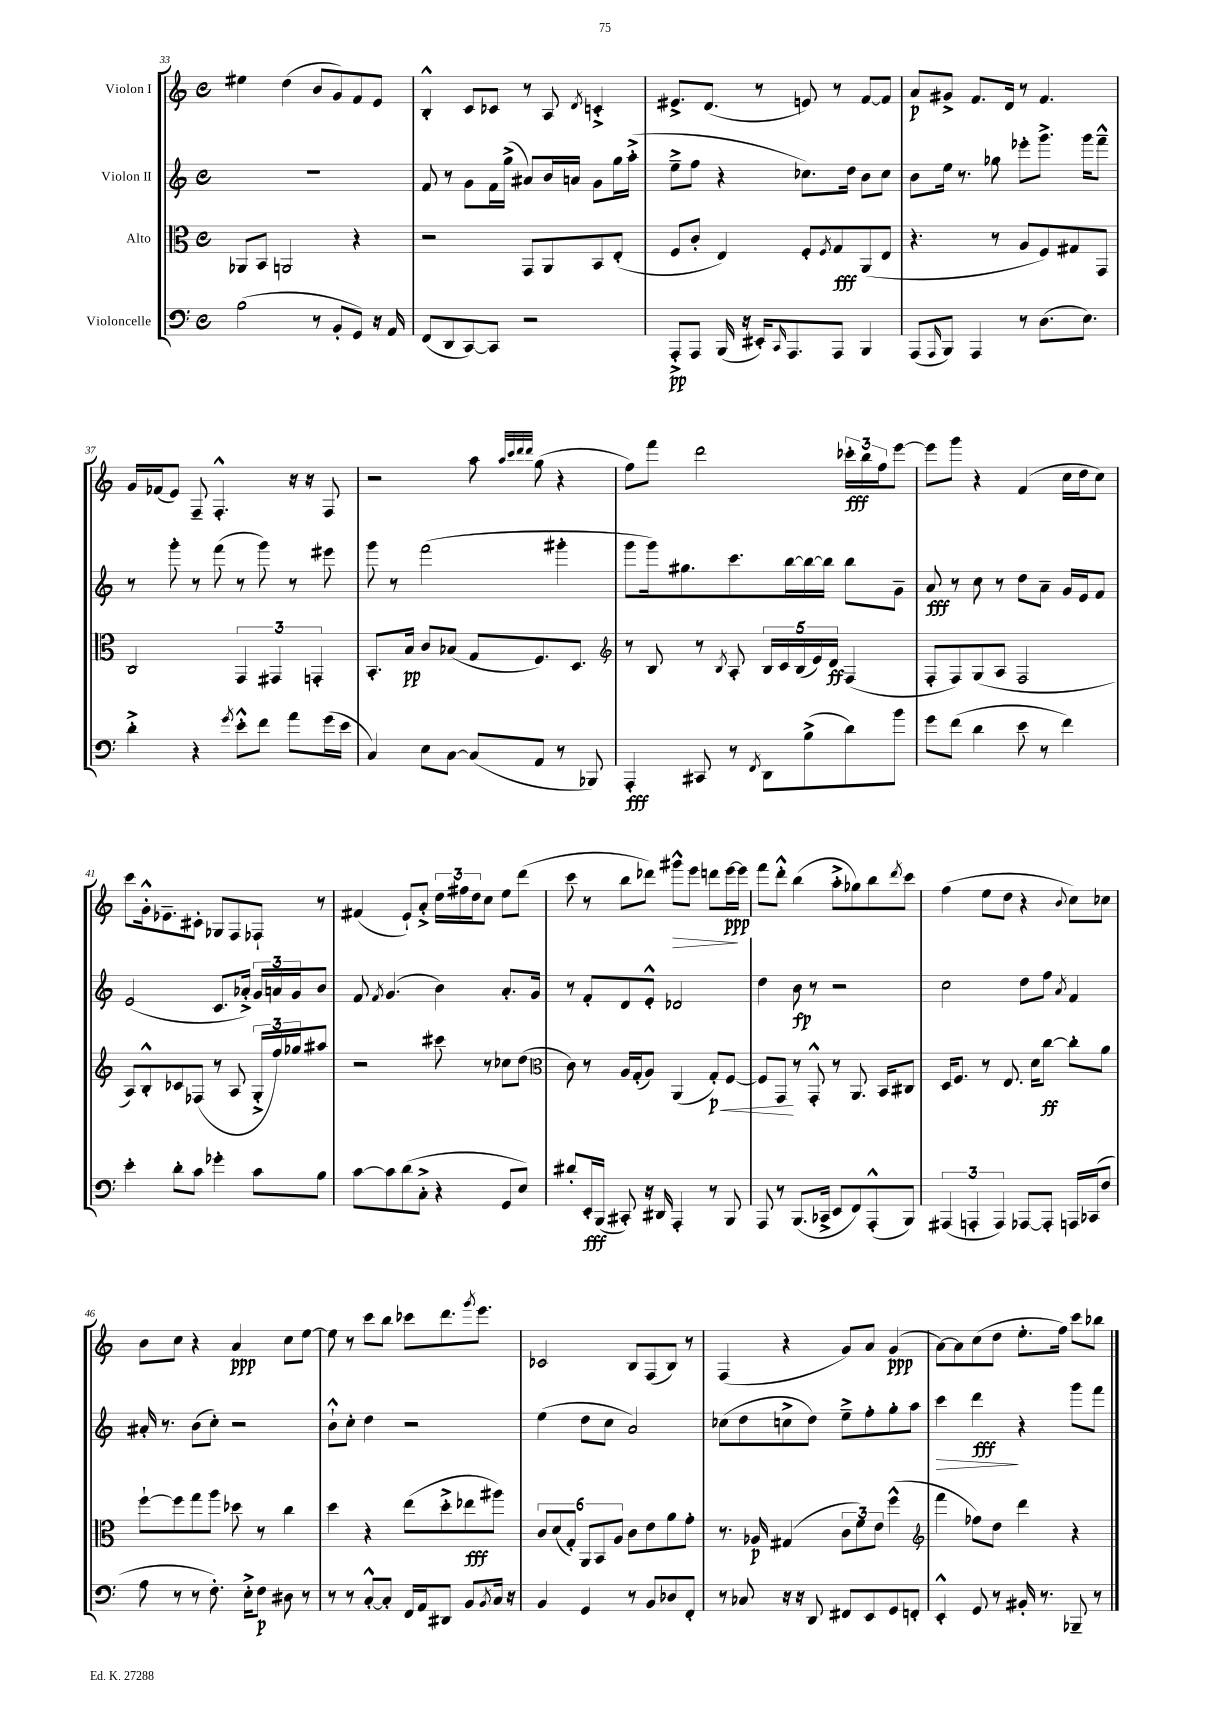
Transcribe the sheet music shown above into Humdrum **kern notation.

**kern	**kern	**kern	**kern
*staff4	*staff3	*staff2	*staff1
*clefF4	*clefC3	*clefG2	*clefG2
*k[]	*k[]	*k[]	*k[]
*M4/4	*M4/4	*M4/4	*M4/4
*met(c)	*met(c)	*met(c)	*met(c)
(2B	8AA-	1r	4ee#
.	8BB	.	.
.	2AA	.	(4dd
8r	.	.	8b
8BB'	.	.	8g)
8GG)	4r	.	8f
16r	.	.	8e
16AA	.	.	.
=	=	=	=
(8FF	2r	8f	4B'^^
8DD	.	8r	.
[8CC)	.	8g	8c
8CC]	.	16f	8c-
.	.	(16gg^	.
2r	8GG	8a#)	8r
.	8AA	16b	8A
.	.	16a	.
.	.	.	8qd
.	8BB	8g	4c'^
.	(8E'	16gg	.
.	.	(16aa'^	.
=	=	=	=
8AAA'^	8F	8ee~^	8.e#^
8AAA	8c'	8ff	.
.	.	.	(8.d
(16BBB	4E)	4r	.
16r	.	.	.
16EE#')	.	.	8r
16qqCC	.	.	.
8.AAA	.	.	.
.	8F'	8.cc-)	8e)
.	8qF	.	.
8AAA	8G	.	8r
.	.	16dd	.
4BBB	(8AA	8b	[8f
.	8E	8cc-	8f]
=	=	=	=
(8AAA	4.r	8b	8a
16qqAAA	.	.	.
8BBB)	.	16ee	8g#^
.	.	8.r	.
4AAA	.	.	8.f
.	8r	8gg-	.
.	.	.	16d
8r	8A	8eee-'	8r
(8.D	8F)	8.ggg^	4.f
.	8G#	.	.
8.E)	.	16ggg	.
.	8GG	8fff~^^	.
=	=	=	=
4d'^	2C	8r	16g
.	.	.	(16f-
.	.	8ggg'	8e)
4r	.	8r	8F~
.	.	(8fff	4.F'^^
8qg	.	.	.
8e'^^	6GG	8r	.
8f	.	8ggg)	.
.	6GG#	.	.
8a	.	8r	16r
.	.	.	16r
.	6GG'	.	.
(16g	.	8eee#	8F
16e	.	.	.
=	=	=	=
4C)	8.BB'	8ggg	2r
.	.	8r	.
.	16B	.	.
8E	8c	(2fff	.
[8C	(8B-	.	.
(8C]	8G	.	8aa
.	.	.	32qqaa
.	.	.	32qqccc
.	.	.	32qqddd
.	.	.	32qqddd
8AA	8.F)	.	(8gg
8r	.	4ggg#'	4r
.	8.D	.	.
8BBB-)	.	.	.
=	=	=	=
*	*clefG2	*	*
4AAA'	8r	8ggg	8ff)
.	8B	16ggg)	8fff
.	.	8.gg#	.
8CC#	8r	.	2ddd
.	8qB	.	.
8r	8A'	8.ccc	.
8qFF	.	.	.
8DD	20B	.	.
.	20c	.	.
.	.	[16bb	.
.	(20B	.	.
(8B^	.	16bb_	.
.	20e)	.	.
.	.	16bb]	.
.	20d	.	.
8d)	(4F	8bb	24ccc-'
.	.	.	24bb
.	.	.	24ff
8b	.	8g~	[8eee
=	=	=	=
8g	8F'	8a	8eee]
(8f	8F)	8r	8ggg
4d	(8G	8cc	4r
.	8A	8r	.
8e	2F	8dd	(4f
8r	.	8a~	.
4f)	.	16g	16cc
.	.	16e	16dd
.	.	8f	8cc)
=	=	=	=
4e'	8A)	(2e	8ccc
.	8B'^^	.	16g'^^
.	.	.	8.e-~
8d'	8c-	.	.
8c	(8F-	.	8c#'
4g-'	8r	8.c	8G-
.	8A	.	8F
.	.	16a-'^)	.
8c	24G'^	24g	8F-`
.	24ff)	24a	.
.	24gg-	24g	.
8B	8aa#	8b	8r
=	=	=	=
[8c	2r	8f	(4f#
.	.	8qf	.
8c]	.	(4.g	.
(8d	.	.	8e`)
8C'^	.	.	8a'^
4r	8ccc#	4b)	24dd
.	.	.	24ff#
.	.	.	24dd
.	8r	.	8cc
8GG	8cc-	8.a'	8ee
8E)	(8dd	.	(8ddd
.	.	16g	.
=	=	=	=
*	*clefC3	*	*
8d#'	8c)	8r	8ccc
16EE'	8r	8f'	8r
(16BBB	.	.	.
8CC#')	16A	8d	8bb
.	(16G'	.	.
16r	8A)	8e'^^	8ddd-)
16DD#	.	.	.
4AAA'	(4AA	2d-	8ggg#^^
.	.	.	8eee
8r	8G')	.	8ddd
8BBB	[8F	.	[16eee
.	.	.	16eee]
=	=	=	=
8AAA	8F]	4dd	8fff
8r	8GG	.	8ddd'^^
(8.BBB	8r	8b	(4bb
.	8GG'^^	8r	.
16CC-^	.	.	.
8EE	8r	2r	8aa'^
8FF)	8.AA	.	8gg-)
(8AAA'^^	.	.	8bb
.	16BB	.	.
.	.	.	8qddd
8BBB)	8C#	.	8ccc
=	=	=	=
(6AAA#	16D	2cc	(4ff
.	8.F	.	.
6AAA'	.	.	.
.	8r	.	8ee
6AAA)	.	.	.
.	8.E	.	8dd
[8AAA-	.	8dd	4r
.	16d	.	.
8AAA-']	[8cc	8ff	.
.	.	8qa	8qqb
16AAA	8cc']	4f	8cc)
(16CC-	.	.	.
8F	8a	.	8cc-
=	=	=	=
8A	[8ff`	16a#'	8b
.	.	8.r	.
8r	8ff]	.	8cc
8r	8gg	(8b	4r
8.F')	8aa	8cc')	.
.	8dd-	2r	4a
16E'^	.	.	.
8F	8r	.	.
8D#	4cc	.	8cc
8r	.	.	[8ee
=	=	=	=
8r	4dd	8b`^^	8ee]
8r	.	8cc'	8r
[8C'^^	4r	4dd	8ccc
8C']	.	.	8bb
16FF	(8ee	2r	8ccc-
16AA	.	.	.
8DD#	8dd'^	.	8.ddd
8BB	8ee-	.	.
.	.	.	8qggg
.	.	.	8.eee
8qBB	.	.	.
16C	8aa#)	.	.
16r	.	.	.
=	=	=	=
4BB	12c	(4ee	2c-
.	(12d	.	.
.	12G')	.	.
4GG	12AA	8dd	.
.	12BB	.	.
.	.	8cc	.
.	12A	.	.
8r	8c	2a)	8B
8BB	8e	.	(8F
8D-	8a	.	8B)
8FF'	8g'	.	8r
=	=	=	=
8r	8.r	(8cc-	(4F
8C-	.	8dd	.
.	16A-	.	.
16r	(4G#	8cc^	4r
16r	.	.	.
8DD	.	8dd)	.
8FF#	12c	8ee~^	8g)
.	12f)	.	.
8EE	.	8ff'	8a
.	12e	.	.
8GG	(4ff^^	8gg'	(4g
8FF'	.	8aa	.
=	=	=	=
*	*clefG2	*	*
4EE'^^	4fff	4ccc	[8a)
.	.	.	8a]
8GG	8ff-)	4ddd	(8cc
8r	8dd	.	8dd
16BB#'	4ddd	4r	8.ee'
8.r	.	.	.
.	.	.	16ff)
8BBB-~	4r	8ggg	8ccc
8r	.	8fff	8bb-
==	==	==	==
*-	*-	*-	*-
